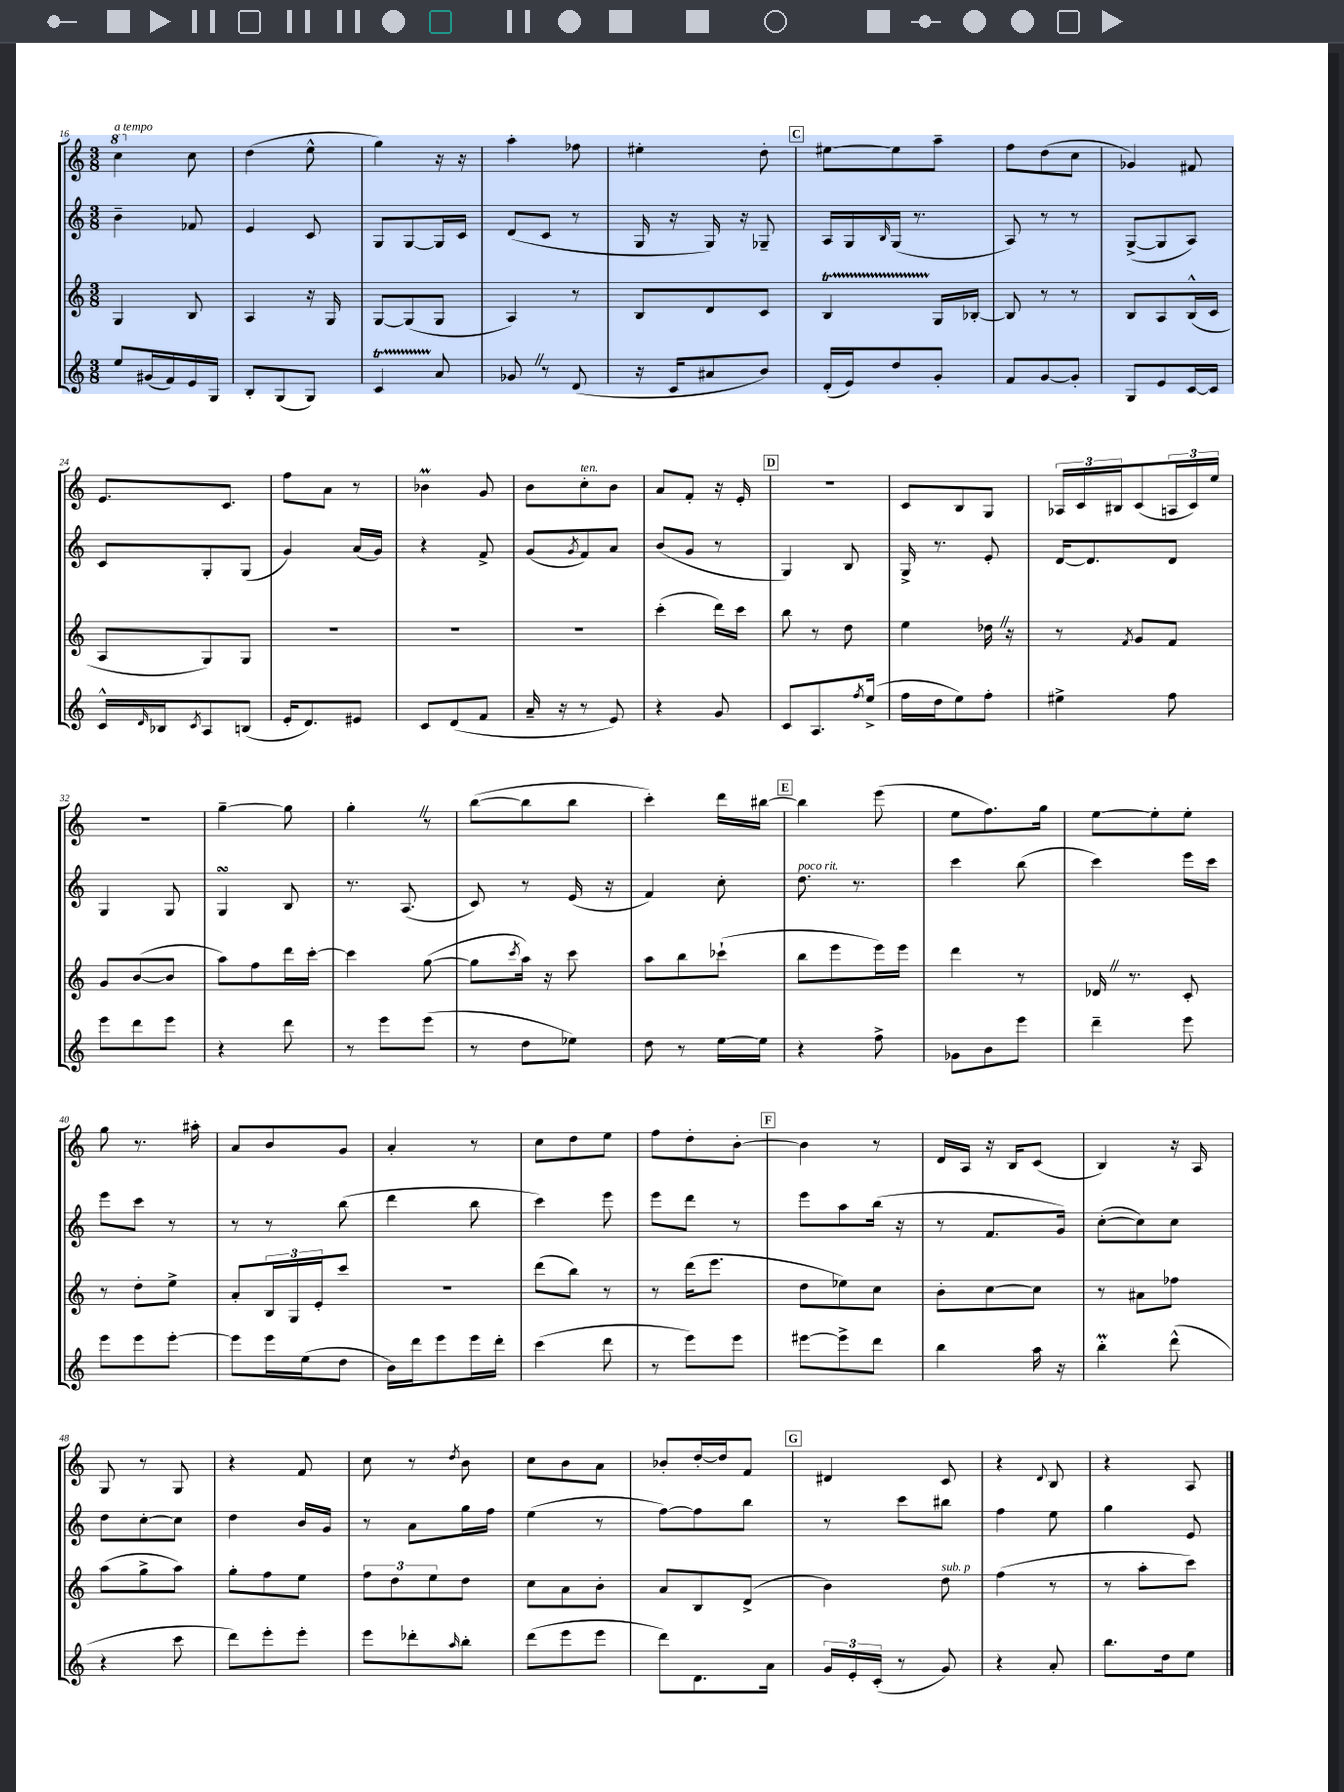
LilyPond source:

<<
\new StaffGroup <<
\new Staff = "s0" {
    \clef treble \key c \major \numericTimeSignature \time 3/8
    \ottava #1 c'''4^\markup { \italic "a tempo" } \ottava #0 c''8 |
    d''4( e''8-^ |
    g''4) r16 r16 |
    a''4-. fes''8 |
    eis''4-. d''8-. |
    \mark \markup { \box "C" } eis''8~ eis''8 a''8-- |
    f''8 d''8( c''8 |
    ges'4) fis'8 |
    e'8. c'8. |
    f''8 a'8 r8 |
    bes'4\prall g'8 |
    b'8 c''8-.^\markup { \italic "ten." } b'8 |
    a'8 f'8-. r16 e'16-. |
    \mark \markup { \box "D" } R4. |
    c'8 b8 g8 |
    \tuplet 3/2 { aes16 c'16 bis16 } c'8( \tuplet 3/2 { a16 c'16) e''16 } |
    R4. |
    g''4~-- g''8 |
    g''4-. \once \override BreathingSign.text = \markup { \musicglyph "scripts.caesura.straight" } \breathe r8 |
    b''8~( b''8 b''8 |
    c'''4-.) d'''16 bis''16~ |
    \mark \markup { \box "E" } bis''4 e'''8( |
    e''8 f''8.) g''16 |
    e''8~ e''8-. e''8-. |
    g''8 r8. ais''16-. |
    a'8 b'8 g'8 |
    a'4-. r8 |
    c''8 d''8 e''8 |
    f''8 d''8-. b'8~-. |
    \mark \markup { \box "F" } b'4 r8 |
    d'16 a16 r16 b16 c'8( |
    b4) r16 a16 |
    g8 r8 g8 |
    r4 f'8 |
    c''8 r8 \acciaccatura { d''8 } b'8 |
    c''8 b'8 a'8 |
    bes'8-. d''16~-. d''16 f'8 |
    \mark \markup { \box "G" } dis'4 c'8 |
    r4 \appoggiatura { d'8 } b8 |
    r4 a8 \bar "|." |
}
\new Staff = "s1" {
    \clef treble \key c \major \numericTimeSignature \time 3/8
    b'4-- fes'8 |
    e'4 c'8 |
    g8 g8~ g16 c'16 |
    d'8( c'8 r8 |
    g16 r16 g16) r16 ges8-- |
    \mark \markup { \box "C" } a16 g16 \grace { b16 } g16( r8. |
    a8) r8 r8 |
    g8~->( g8 a8) |
    c'8 g8-. g8( |
    g'4) a'16( g'16) |
    r4 f'8-> |
    g'8( \acciaccatura { g'8 } f'8) a'8 |
    b'8( g'8 r8 |
    \mark \markup { \box "D" } g4) b8 |
    g16-> r8. e'8-. |
    d'16~ d'8. d'8 |
    g4 g8 |
    g4\turn b8 |
    r8. a8.( |
    c'8) r8 e'16( r16 |
    f'4) c''8-. |
    \mark \markup { \box "E" } d''8.^\markup { \italic "poco rit." } r8. |
    c'''4 b''8( |
    c'''4) e'''16 c'''16 |
    e'''8 c'''8 r8 |
    r8 r8 b''8( |
    d'''4 b''8 |
    c'''4) e'''8 |
    e'''8 d'''8 r8 |
    \mark \markup { \box "F" } e'''8 a''8 b''16( r16 |
    r8 f'8. g'16) |
    c''8~-.( c''8) c''8 |
    d''8 c''8~-. c''8 |
    d''4 b'16 g'16 |
    r8 a'8 g''16 f''16 |
    e''4( r8 |
    f''8~) f''8 b''8 |
    \mark \markup { \box "G" } r8 c'''8 bis''8 |
    f''4 e''8 |
    g''4 e'8 \bar "|." |
}
\new Staff = "s2" {
    \clef treble \key c \major \numericTimeSignature \time 3/8
    g4 b8 |
    a4 r16 g16 |
    g8~ g8( g8 |
    a4) r8 |
    b8 d'8 c'8 |
    \mark \markup { \box "C" } b4\startTrillSpan g16\stopTrillSpan bes16~-. |
    bes8 r8 r8 |
    b8 a8 b16-^( c'16 |
    a8 g8) g8 |
    R4. |
    R4. |
    R4. |
    c'''4-.( d'''16) c'''16 |
    \mark \markup { \box "D" } b''8 r8 d''8 |
    e''4 des''16 \once \override BreathingSign.text = \markup { \musicglyph "scripts.caesura.straight" } \breathe r16 |
    r8 \acciaccatura { f'8 } g'8 f'8 |
    g'8 b'8~( b'8 |
    a''8) f''8 d'''16 c'''16~-. |
    c'''4 g''8~( |
    g''8 \acciaccatura { c'''8 } a''16) r16 c'''8 |
    a''8 b''8 ces'''8-!( |
    \mark \markup { \box "E" } b''8 e'''8 e'''16) e'''16 |
    d'''4 r8 |
    des'16 \once \override BreathingSign.text = \markup { \musicglyph "scripts.caesura.straight" } \breathe r8. c'8-. |
    r8 d''8-. e''8-> |
    a'8-. \tuplet 3/2 { b16 g16 e'16-. } c'''8 |
    R4. |
    d'''8( b''8) r8 |
    r8 d'''16( e'''8. |
    \mark \markup { \box "F" } d''8 ees''8) c''8 |
    b'8-. c''8~ c''8 |
    r8 ais'8 fes''8 |
    a''8( g''8-> a''8) |
    g''8-. f''8 e''8 |
    \tuplet 3/2 { f''8 d''8 e''8 } d''8 |
    c''8 a'8 b'8-. |
    a'8 b8 d'8->( |
    \mark \markup { \box "G" } b'4) d''8^\markup { \italic "sub. p" } |
    f''4( r8 |
    r8 a''8-. c'''8) \bar "|." |
}
\new Staff = "s3" {
    \clef treble \key c \major \numericTimeSignature \time 3/8
    e''8 gis'16( f'16) e'16 g16 |
    b8-. g8( g8) |
    c'4\startTrillSpan a'8\stopTrillSpan |
    ges'8 \once \override BreathingSign.text = \markup { \musicglyph "scripts.caesura.straight" } \breathe r8 d'8( |
    r16 c'16 ais'8 b'8) |
    \mark \markup { \box "C" } d'16-.( e'16) d''8 g'8-. |
    f'8 g'8~ g'8-. |
    g8 e'8 c'16~ c'16 |
    c'16-^ \grace { d'16 } bes16 \acciaccatura { c'8 } a8 b8( |
    e'16-. d'8.) eis'8 |
    c'8 d'8( f'8 |
    a'16-- r16 r8 e'8) |
    r4 g'8 |
    \mark \markup { \box "D" } c'8 a8. \acciaccatura { f''8 } e''16->( |
    f''16 d''16 e''8) f''8-. |
    eis''4-> f''8 |
    e'''8 d'''8 e'''8 |
    r4 d'''8 |
    r8 e'''8 e'''8( |
    r8 d''8 ees''8) |
    d''8 r8 e''16~ e''16 |
    \mark \markup { \box "E" } r4 f''8-> |
    ges'8 b'8 e'''8 |
    d'''4-- e'''8 |
    e'''8 e'''8 e'''8~-. |
    e'''8 e'''16 e''16( d''8 |
    b'16) d'''16 e'''8 e'''16 d'''16-. |
    c'''4( d'''8 |
    r8 e'''8) e'''8 |
    \mark \markup { \box "F" } eis'''8~ eis'''8-> d'''8 |
    b''4 a''16 r16 |
    b''4-.\prall d'''8-^( |
    r4 c'''8 |
    d'''8) e'''8-. e'''8-. |
    e'''8 des'''8-. \grace { a''16 } b''8-. |
    d'''8( e'''8 e'''8 |
    d'''8) d'8. a'16 |
    \mark \markup { \box "G" } \tuplet 3/2 { g'16 e'16-. c'16-.( } r8 g'8) |
    r4 a'8-. |
    b''8. d''16 e''8 \bar "|." |
}
>>
>>
\layout { \context { \Score currentBarNumber = #16 } }
